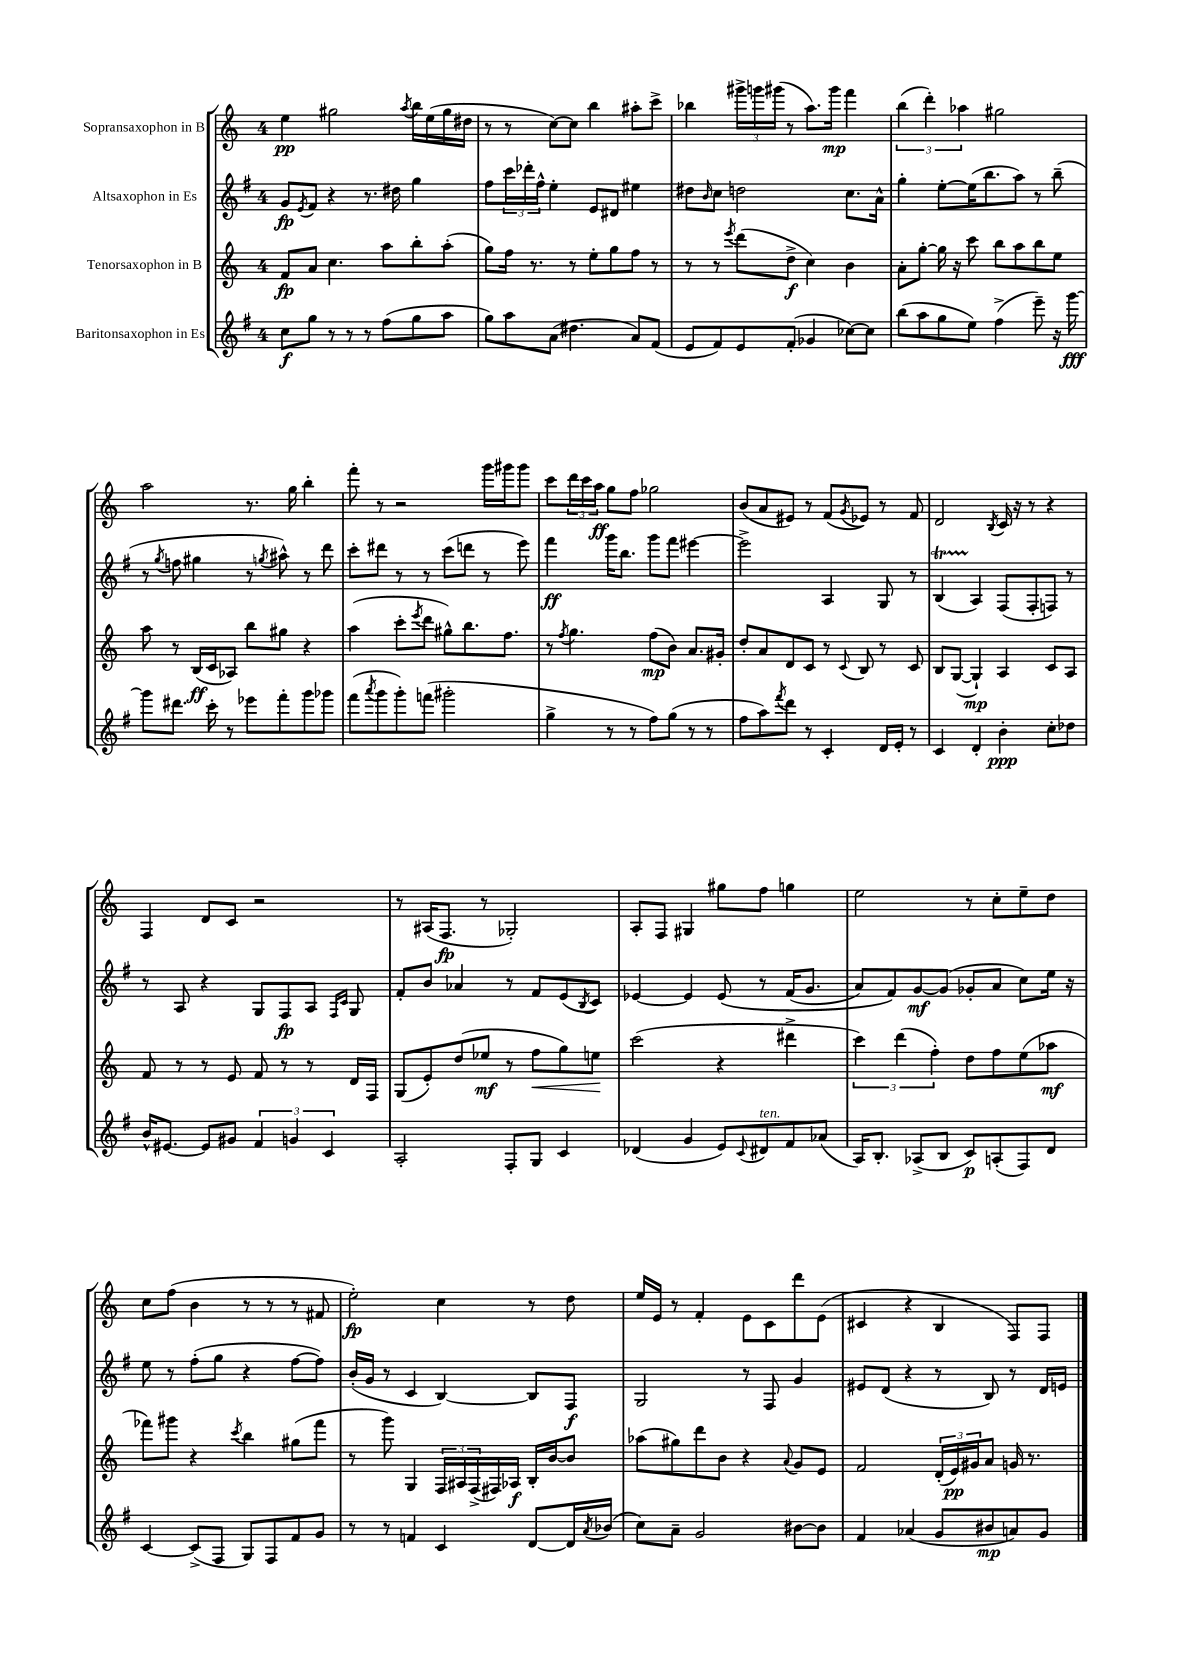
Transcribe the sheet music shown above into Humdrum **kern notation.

**kern	**dynam	**kern	**dynam	**kern	**dynam	**kern	**dynam
*part4	*part4	*part3	*part3	*part2	*part2	*part1	*part1
*staff4	*staff4	*staff3	*staff3	*staff2	*staff2	*staff1	*staff1
*I"Baritonsaxophon in Es	*	*I"Tenorsaxophon in B	*	*I"Altsaxophon in Es	*	*I"Sopransaxophon in B	*
*clefG2	*	*clefG2	*	*clefG2	*	*clefG2	*
*k[f#]	*	*k[]	*	*k[f#]	*	*k[]	*
*M4/4	*	*M4/4	*	*M4/4	*	*M4/4	*
=1	=1	=1	=1	=1	=1	=1	=1
8cc\L	f	8f/L	fp	8g/L	fp	4ee\	pp
.	.	.	.	8qe/	.	.	.
8gg\J	.	8a/J	.	8f#/J	.	.	.
8r	.	4.cc\	.	4r	.	2gg#X\	.
8r	.	.	.	.	.	.	.
8r	.	.	.	8.r	.	.	.
(8ff#\L	.	8aa\L	.	.	.	.	.
.	.	.	.	16dd#X\	.	.	.
.	.	.	.	.	.	8qaa/	.
8gg\	.	8bb'\	.	4gg\	.	16bb\LL	.
.	.	.	.	.	.	(16ee\	.
8aa\J	.	(8aa'\J	.	.	.	16gg#\	.
.	.	.	.	.	.	16dd#X\JJ	.
=2	=2	=2	=2	=2	=2	=2	=2
8gg\L)	.	8gg\L)	.	8ff#\L	.	8r	.
8aa\	.	16ff\Jk	.	24ccc\L	.	8r	.
.	.	.	.	24ddd-X'\	.	.	.
.	.	8.r	.	.	.	.	.
.	.	.	.	24ff#^^\JJ	.	.	.
(8a\J	.	.	.	4ee'\	.	[8cc\L)	.
4.dd#X\	.	8r	.	.	.	8cc\J]	.
.	.	8ee'\L	.	8e/L	.	4bb\	.
.	.	8gg\	.	8d#X/J	.	.	.
8a/L)	.	8ff\J	.	4ee#X\	.	8aa#X'\L	.
(8f#/J	.	8r	.	.	.	8ccc^\J	.
=3	=3	=3	=3	=3	=3	=3	=3
8e/L	.	8r	.	8dd#X\L	.	4bb-X\	.
.	.	.	.	16qqb/	.	.	.
8f#/)	.	8r	.	8cc\J	.	.	.
.	.	8qeee/	.	.	.	.	.
8e/	.	(8ddd\L	.	2ddn\	.	24ggg#X^\LL	.
.	.	.	.	.	.	24gggn\	.
.	.	.	.	.	.	(24ggg#X\JJ	.
(8f#'/J	.	8dd^\J	f	.	.	8r	.
4g-X/	.	4cc\)	.	.	.	8.aa\L)	.
.	.	.	.	.	.	16ggg#\Jk	mp
[8cc-X\L)	.	4b\	.	8.cc\L	.	4fff\	.
8cc-\J]	.	.	.	.	.	.	.
.	.	.	.	16a^^\Jk	.	.	.
=4	=4	=4	=4	=4	=4	=4	=4
(8bb\L	.	8a'\L	.	4gg'\	.	(6bb\	.
8aa\	.	[8gg'\J	.	.	.	.	.
.	.	.	.	.	.	6ddd'\)	.
8gg\	.	16gg\]	.	[8ee'\L	.	.	.
.	.	16r	.	.	.	.	.
.	.	.	.	.	.	6aa-X\	.
8ee\J)	.	8ccc\	.	(16ee\K]	.	.	.
.	.	.	.	8.bb\	.	.	.
(4ff#^\	.	8bb\L	.	.	.	2gg#X\	.
.	.	8aa\	.	8aa\J)	.	.	.
8eee~\)	.	8bb\	.	8r	.	.	.
16r	.	8ee\J	.	(8bb~\	.	.	.
[16ggg\	fff	.	.	.	.	.	.
!!LO:LB:g=z
=5	=5	=5	=5	=5	=5	=5	=5
8ggg\L]	.	8aa\	.	8r	.	2aa\	.
.	.	.	.	8qgg/	.	.	.
8.ddd#X\J	.	8r	.	8ffn\	.	.	.
.	.	(16B/LL	ff	4gg#X\	.	.	.
16ccc'\	.	16c/J	.	.	.	.	.
8r	.	8A-X/J)	.	.	.	.	.
8eee-X\L	.	8bb\L	.	8r	.	8.r	.
.	.	.	.	8qggn/	.	.	.
8fff#'\	.	8gg#X\J	.	8aa#X^^\)	.	.	.
.	.	.	.	.	.	16gg\	.
8ggg\	.	4r	.	8r	.	4bb'\	.
8ggg-X\J	.	.	.	8ddd\	.	.	.
=6	=6	=6	=6	=6	=6	=6	=6
(8fff#\L	.	(4aa\	.	8ccc'\L	.	8fff'\	.
8qaaa/	.	.	.	.	.	.	.
8ggg\	.	.	.	8ddd#X\J	.	8r	.
8ggg'\)	.	8ccc'\L	.	8r	.	2r	.
.	.	8qeee/	.	.	.	.	.
(8fffn\J	.	8ddd\J	.	8r	.	.	.
2ggg#X'\	.	8gg#X^^\L)	.	(8ccc\L	.	.	.
.	.	8.bb\	.	8dddn\J	.	.	.
.	.	.	.	8r	.	16ggg\LL	.
.	.	8.ff\J	.	.	.	16ggg#X\J	.
.	.	.	.	8eee\)	.	8ggg#\J	.
=7	=7	=7	=7	=7	=7	=7	=7
4gg^\	.	8r	.	4fff#\	ff	8ccc\L	.
.	.	8qff/	.	.	.	.	.
.	.	4.gg\	.	.	.	24ddd\L	.
.	.	.	.	.	.	24ccc\	.
.	.	.	.	.	.	24aa\JJ	ff
8r	.	.	.	16ggg\KL	.	8gg\L	.
.	.	.	.	8.bb\J	.	.	.
8r	.	.	.	.	.	8ff\J	.
8ff#\L)	.	(8ff\L	mp	8ggg\L	.	2gg-X\	.
(8gg\J	.	8b\J)	.	8fff#\J	.	.	.
8r	.	8.a/L	.	[4eee#X\	.	.	.
8r	.	.	.	.	.	.	.
.	.	16g#X'/Jk	.	.	.	.	.
=8	=8	=8	=8	=8	=8	=8	=8
8ff#\L	.	8dd'/L	.	2eee#^\]	.	(8b/L	.
8aa\)	.	8a/	.	.	.	8a/	.
8qfff#/	.	.	.	.	.	.	.
8ddd\J	.	8d/	.	.	.	8e#X/J)	.
8r	.	8c/J	.	.	.	8r	.
4c'/	.	8r	.	4A/	.	(8f/L	.
.	.	8qqc/	.	.	.	8qg/	.
.	.	8B/	.	.	.	8e-X/J)	.
16d/LL	.	8r	.	8G/	.	8r	.
16e'/JJ	.	.	.	.	.	.	.
8r	.	8c/	.	8r	.	8f/	.
=9	=9	=9	=9	=9	=9	=9	=9
4c/	.	8B/L	.	(4Bt/	.	2d/	.
.	.	([8G/J	.	.	.	.	.
4d'/	.	4G`/])	mp	4A/)	.	.	.
.	.	.	.	.	.	8qB/	.
4b'\	ppp	4A/	.	(8F#/L	.	16c/	.
.	.	.	.	.	.	16r	.
.	.	.	.	8F#'/	.	8r	.
8cc'\L	.	8c/L	.	8Fn/J)	.	4r	.
8dd-X\J	.	8A/J	.	8r	.	.	.
!!LO:LB:g=z
=10	=10	=10	=10	=10	=10	=10	=10
16b^^/KL	.	8f/	.	8r	.	4F/	.
[8.e#X/J	.	.	.	.	.	.	.
.	.	8r	.	8A/	.	.	.
8e#/L]	.	8r	.	4r	.	8d/L	.
8g#X/J	.	8e/	.	.	.	8c/J	.
6f#/	.	8f/	.	8G/L	.	2r	.
.	.	8r	.	8F#/	fp	.	.
6gn/	.	.	.	.	.	.	.
.	.	8r	.	8A/J	.	.	.
6c/	.	.	.	.	.	.	.
.	.	.	.	16qqF#/LL	.	.	.
.	.	.	.	16qqc/JJ	.	.	.
.	.	16d/LL	.	8G/	.	.	.
.	.	16F/JJ	.	.	.	.	.
=11	=11	=11	=11	=11	=11	=11	=11
2A'/	.	(8G/L	.	8f#'/L	.	8r	.
.	.	8e'/)	.	8b/J	.	(16A#X/KL	.
.	.	.	.	.	.	8.F/J	fp
.	.	(8dd/	.	4a-X/	.	.	.
.	.	8ee-X/J	mf	.	.	8r	.
8F#'/L	.	8r	.	8r	.	2G-X'/)	.
!	!	!	!LO:HP:b	!	!	!	!
8G/J	.	8ff\L	<	8f#/L	.	.	.
4c/	.	8gg\)	.	(8e/	.	.	.
.	.	.	.	8qB/	.	.	.
.	.	8een\J	.	8c/J)	.	.	.
.	.	.	[	.	.	.	.
=12	=12	=12	=12	=12	=12	=12	=12
(4d-X/	.	(2ccc\	.	[4e-X/	.	8A'/L	.
.	.	.	.	.	.	8F/J	.
4g/	.	.	.	4e-/]	.	4G#X/	.
8e/L)	.	4r	.	(8e-/	.	8gg#X\L	.
8qqc/	.	.	.	.	.	.	.
!LO:TX:a:i:t=ten.	!	!	!	!	!	!	!
8d#X/	.	.	.	8r	.	8ff\J	.
8f#/	.	4ddd#X^\	.	(16f#/KL	.	4ggn\	.
.	.	.	.	8.g/J	.	.	.
(8a-X/J	.	.	.	.	.	.	.
=13	=13	=13	=13	=13	=13	=13	=13
16A/KL)	.	6ccc\)	.	8a/L)	.	2ee\	.
8.B'/J	.	.	.	.	.	.	.
.	.	.	.	8f#/)	.	.	.
.	.	(6ddd\	.	.	.	.	.
(8A-X^/L	.	.	.	[8g/	mf	.	.
.	.	6ff'\)	.	.	.	.	.
8B/J	.	.	.	(8g/J]	.	.	.
8c/L)	p	8dd\L	.	8g-X'/L	.	8r	.
(8An'/	.	8ff\	.	8a/J	.	8cc'\L	.
8F#/)	.	(8ee\	.	8cc\L)	.	8ee~\	.
8d/J	.	8aa-X\J	mf	16ee\Jk	.	8dd\J	.
.	.	.	.	16r	.	.	.
!!LO:LB:g=z
=14	=14	=14	=14	=14	=14	=14	=14
[4c/	.	8fff-X\L)	.	8ee\	.	8cc\L	.
.	.	8ggg#X\J	.	8r	.	(8ff\J	.
(8c^/L]	.	4r	.	(8ff#'\L	.	4b\	.
8F#/J	.	.	.	8gg\J	.	.	.
.	.	8qccc/	.	.	.	.	.
8G/L)	.	4bb\	.	4r	.	8r	.
8F#/	.	.	.	.	.	8r	.
8f#/	.	(8gg#X\L	.	[8ff#\L	.	8r	.
8g/J	.	8fff-\J	.	8ff#\J])	.	8f#X/	.
=15	=15	=15	=15	=15	=15	=15	=15
8r	.	8r	.	(16b'/LL	.	2ee'\)	fp
.	.	.	.	16g/JJ	.	.	.
8r	.	8ggg\)	.	8r	.	.	.
4fn/	.	4G/	.	4c/	.	.	.
4c/	.	24F/LL	.	[4B/)	.	4cc\	.
.	.	24A#X/	.	.	.	.	.
.	.	(24F^/	.	.	.	.	.
.	.	16F#X/)	.	.	.	.	.
.	.	16A-X/JJ	f	.	.	.	.
[8d/L	.	16B'/LL	.	8B/L]	.	8r	.
.	.	[16b/J	.	.	.	.	.
16d/L]	.	8b/J]	.	8F#/J	f	8dd\	.
8qa/	.	.	.	.	.	.	.
(16b-X/JJ	.	.	.	.	.	.	.
=16	=16	=16	=16	=16	=16	=16	=16
8cc\L)	.	(8aa-X\L	.	2G/	.	16ee/LL	.
.	.	.	.	.	.	16e/JJ	.
8a~\J	.	8gg#X\)	.	.	.	8r	.
2g/	.	8ddd\	.	.	.	4f'/	.
.	.	8b\J	.	.	.	.	.
.	.	4r	.	8r	.	8e\L	.
.	.	.	.	8F#/	.	8c\	.
.	.	8qqa/	.	.	.	.	.
[8b#X\L	.	8g/L	.	4g/	.	8ddd\	.
8b#\J]	.	8e/J	.	.	.	(8e\J	.
=17	=17	=17	=17	=17	=17	=17	=17
4f#/	.	2f/	.	8e#X/L	.	4c#X/	.
.	.	.	.	(8d/J	.	.	.
(4a-X/	.	.	.	4r	.	4r	.
8g/L	.	(24d'/LL	.	8r	.	4B/	.
.	.	24e/)	pp	.	.	.	.
.	.	24g#X/J	.	.	.	.	.
8b#X/	mp	8a/J	.	8B/)	.	.	.
8an/)	.	16gn/	.	8r	.	8F/L)	.
.	.	8.r	.	.	.	.	.
8g/J	.	.	.	16d/LL	.	8F/J	.
.	.	.	.	16en/JJ	.	.	.
==	==	==	==	==	==	==	==
*-	*-	*-	*-	*-	*-	*-	*-
